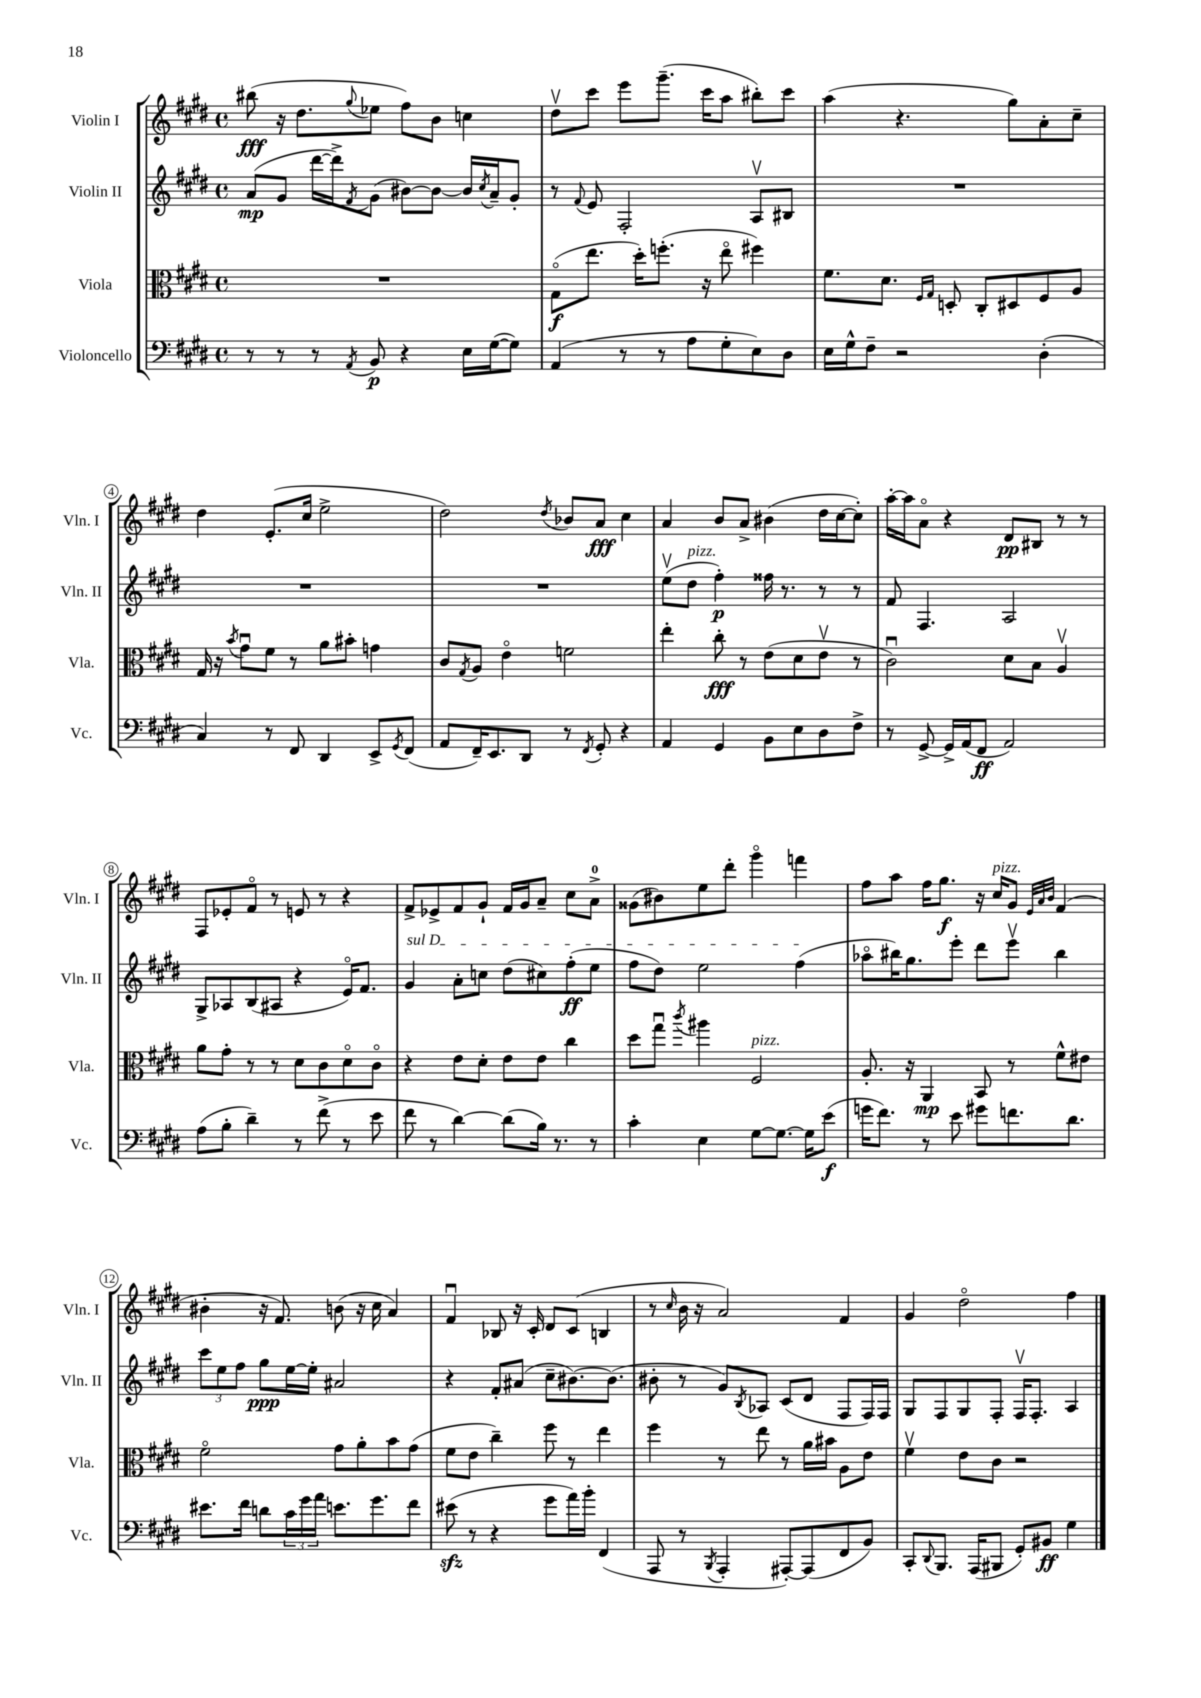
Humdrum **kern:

**kern	**kern	**kern	**kern
*staff4	*staff3	*staff2	*staff1
*clefF4	*clefC3	*clefG2	*clefG2
*k[f#c#g#d#]	*k[f#c#g#d#]	*k[f#c#g#d#]	*k[f#c#g#d#]
*M4/4	*M4/4	*M4/4	*M4/4
*met(c)	*met(c)	*met(c)	*met(c)
8r	1r	(8a/L	(8bb#\
8r	.	8g#/J	16r
.	.	.	8.dd#\L
8r	.	[16ddd#\LL	.
.	.	16ddd#^\]J)	.
8qAA/	.	8qf#/	8qqgg#/
8BB/	.	(8g#\J	8ee-\J
4r	.	[8b#\L)	8ff#\L)
.	.	8b#\_J	8b\J
16E\LL	.	16b#/]LL	4cc\
.	.	8qcc#/	.
([16G#\J	.	16a~/J	.
8G#\]J)	.	8g#'/J	.
=	=	=	=
(4AA/	(8G#o\L	8r	8dd#v\L
.	.	8qqf#/	.
.	8.ee\J	8e/	8ccc#\J
8r	.	2F#'/	8eee\L
.	16dd#'\LK)	.	.
8r	(8.ff'\J	.	(8.ggg#~\J
8A\L	.	.	.
.	16r	.	16ccc#\LK
8G#'\	8eeo\	.	8aa\J
8E\)	4ff#\)	8Av/L	8bb#'\L)
8D#\J	.	8B#/J	8ccc#\J
=	=	=	=
16E\LL	8.f#\L	1r	(4aa\
16G#^^\J	.	.	.
8F#~\J	.	.	.
.	8.d#\J	.	.
2r	.	.	4.r
.	16qqF#/LL	.	.
.	16qqG#/JJ	.	.
.	8D'/	.	.
.	8C#'/L	.	.
.	8D#/	.	8gg#\L)
(4D#'\	8F#/	.	8a'\
.	8A/J	.	8cc#~\J
=	=	=	=
4C#/)	16G#/	1r	4dd#\
.	16r	.	.
.	8qb/	.	.
.	8g#u\L	.	.
8r	8f#\J	.	(8.e'/L
8FF#/	8r	.	.
.	.	.	16cc#/Jk
4DD#/	8a\L	.	2ee^\
.	8b#'\J	.	.
8EE^/L	4g\	.	.
8qGG#/	.	.	.
(8FF#/J	.	.	.
=	=	=	=
8AA/L	8c#/L	1r	2dd#\)
.	8qG#/	.	.
16FF#~/K)	8A/J	.	.
8.EE/	.	.	.
.	4eo\	.	.
8DD#/J	.	.	.
.	.	.	8qdd#/
8r	2f\	.	8b-/L
8qFF#/	.	.	.
8GG#'/	.	.	8a/J
4r	.	.	4cc#\
=	=	=	=
4AA/	4ee'\	(8eev\L	4a/
.	.	8dd#\J	.
4GG#/	8cc#'\	4ff#'\)	8b/L
.	8r	.	8a^/J
8BB\L	(8e\L	16ff##\	(4b#\
.	.	8.r	.
8E\	8d#\	.	.
8D#\	8ev\J	8r	16dd#\LL
.	.	.	[16cc#\J
8F#^\J	8r	8r	8cc#'\]J)
=	=	=	=
8r	2c#u\)	8f#/	[16aa'\LL
.	.	.	16aa\]J
[8GG#^/	.	4.F#/	8ao\J
16GG#^/]LL	.	.	4r
(16AA/J	.	.	.
8FF#/J	.	.	.
2AA/)	8d#\L	2A/	8d#/L
.	8B\J	.	8B#/J
.	4Av/	.	8r
.	.	.	8r
=	=	=	=
(8A\L	8a\L	8G#^/L	8F#/L
8B'\J	8g#'\J	8A-/	8e-'/
4d#~\)	8r	(8B/	8f#o/J
.	8r	8A#/J	8r
8r	8d#\L	4r	8e/
(8f#^\	8c#\	.	8r
8r	8d#o\	16eo/LK)	4r
.	.	8.f#/J	.
8e\	8c#o\J	.	.
=	=	=	=
8f#\	4r	4g#/	8f#^/L
8r	.	.	8e-^/
[4d#\)	8e\L	8a'\L	8f#/
.	8d#'\J	8cc\J	8g#`/J
(8d#\]L	8e\L	(8dd#\L	16f#/LL
.	.	.	16g#/J
16B\Jk)	8e\J	8cc#\)	8a~/J
8.r	.	.	.
.	4cc#\	(8ff#'\	8cc#\L
8r	.	8ee\J	8a^\J
=	=	=	=
4c#'\	8dd#\L	8ff#\L	(8g##\L
.	8gg#u\J	8dd#\J)	8b#\)
.	8qccc#/	.	.
4E\	4aa#\	2ee\	8ee\
.	.	.	8ddd#'\J
[8G#\L	2F#/	.	4ggg#o\
8.G#\_J	.	.	.
.	.	(4ff#\	4fff\
16G#\]LK	.	.	.
(8e\J	.	.	.
=	=	=	=
16g\LK	8.A'/	8aa-o\L	8ff#\L
8.f#\J)	.	.	.
.	.	16bb#\K)	8aa\J
.	16r	8.gg#\	.
8r	4AA/	.	16ff#\LK
.	.	.	8.gg#\J
8e\	.	8eee'\J	.
8g#\L	8BB/	8ddd#\L	16r
.	.	.	16cc#/LK
8.f\	8r	8eeev\J	8g#/J
.	.	.	32qqe/LLL
.	.	.	32qqa/
.	.	.	32qqb/JJJ
.	8f#^^\L	4bb#\	(4f#/
8.d#\J	.	.	.
.	8e#\J	.	.
=	=	=	=
8.e#\L	2f#o\	12ccc#\L	4b#'\
.	.	12ee\	.
.	.	12ff#\J	.
16f#\Jk	.	.	.
8d\L	.	8gg#\L	16r
.	.	.	8.f#/)
24c#\L	.	[16ee\L	.
24g#\	.	.	.
.	.	16ee'\]JJ	.
24a\JJ	.	.	.
8.e\L	8g#\L	2a#/	(8b\
.	8a'\	.	16r
8.g#\	.	.	16cc#\
.	8b\	.	4a/)
8f#\J	(8g#\J	.	.
=	=	=	=
(8e#\	8f#\L	4r	4f#u/
8r	8e\J	.	.
4r	4cc#~\)	8f#'/L	8B-/
.	.	(8a#/J	16r
.	.	.	16c#'/
8g#\L	8ff#\	8cc#~\L	8d#/L
16a\L)	8r	[8.b#\)	(8c#/J
16b'\JJ	.	.	.
(4FF#/	4ee\	.	4B/
.	.	(8.b#\]J	.
=	=	=	=
8AAA/	4ff#\	8b#'\	8r
.	.	.	16qqcc#/
8r	.	8r	16b\
.	.	.	16r
8qBBB/	.	.	.
4AAA'/	8r	8g#/L)	2a/)
.	.	8qB/	.
.	8ee\	8A-/J	.
[8AAA#'/L)	8r	(8c#/L	.
(8AAA#/]	16a\LL	8d#/J	.
.	16b#\JJ	.	.
8FF#/	8A\L	8F#/L	4f#/
8BB/J)	8e\J	16F#/L)	.
.	.	16F#/JJ	.
=	=	=	=
8CC#'/L	4f#v\	8G#/L	4g#/
8qqDD#/	.	.	.
8.BBB/J	.	8F#/	.
.	8e\L	8G#/	2dd#o\
(16AAA/LK	.	.	.
8BBB#/J	8c#\J	8F#'/J	.
8GG#'/L)	2r	16F#v/LK	.
.	.	8.F#'/J	.
8BB#/J	.	.	.
4G#\	.	4A/	4ff#\
==	==	==	==
*-	*-	*-	*-
